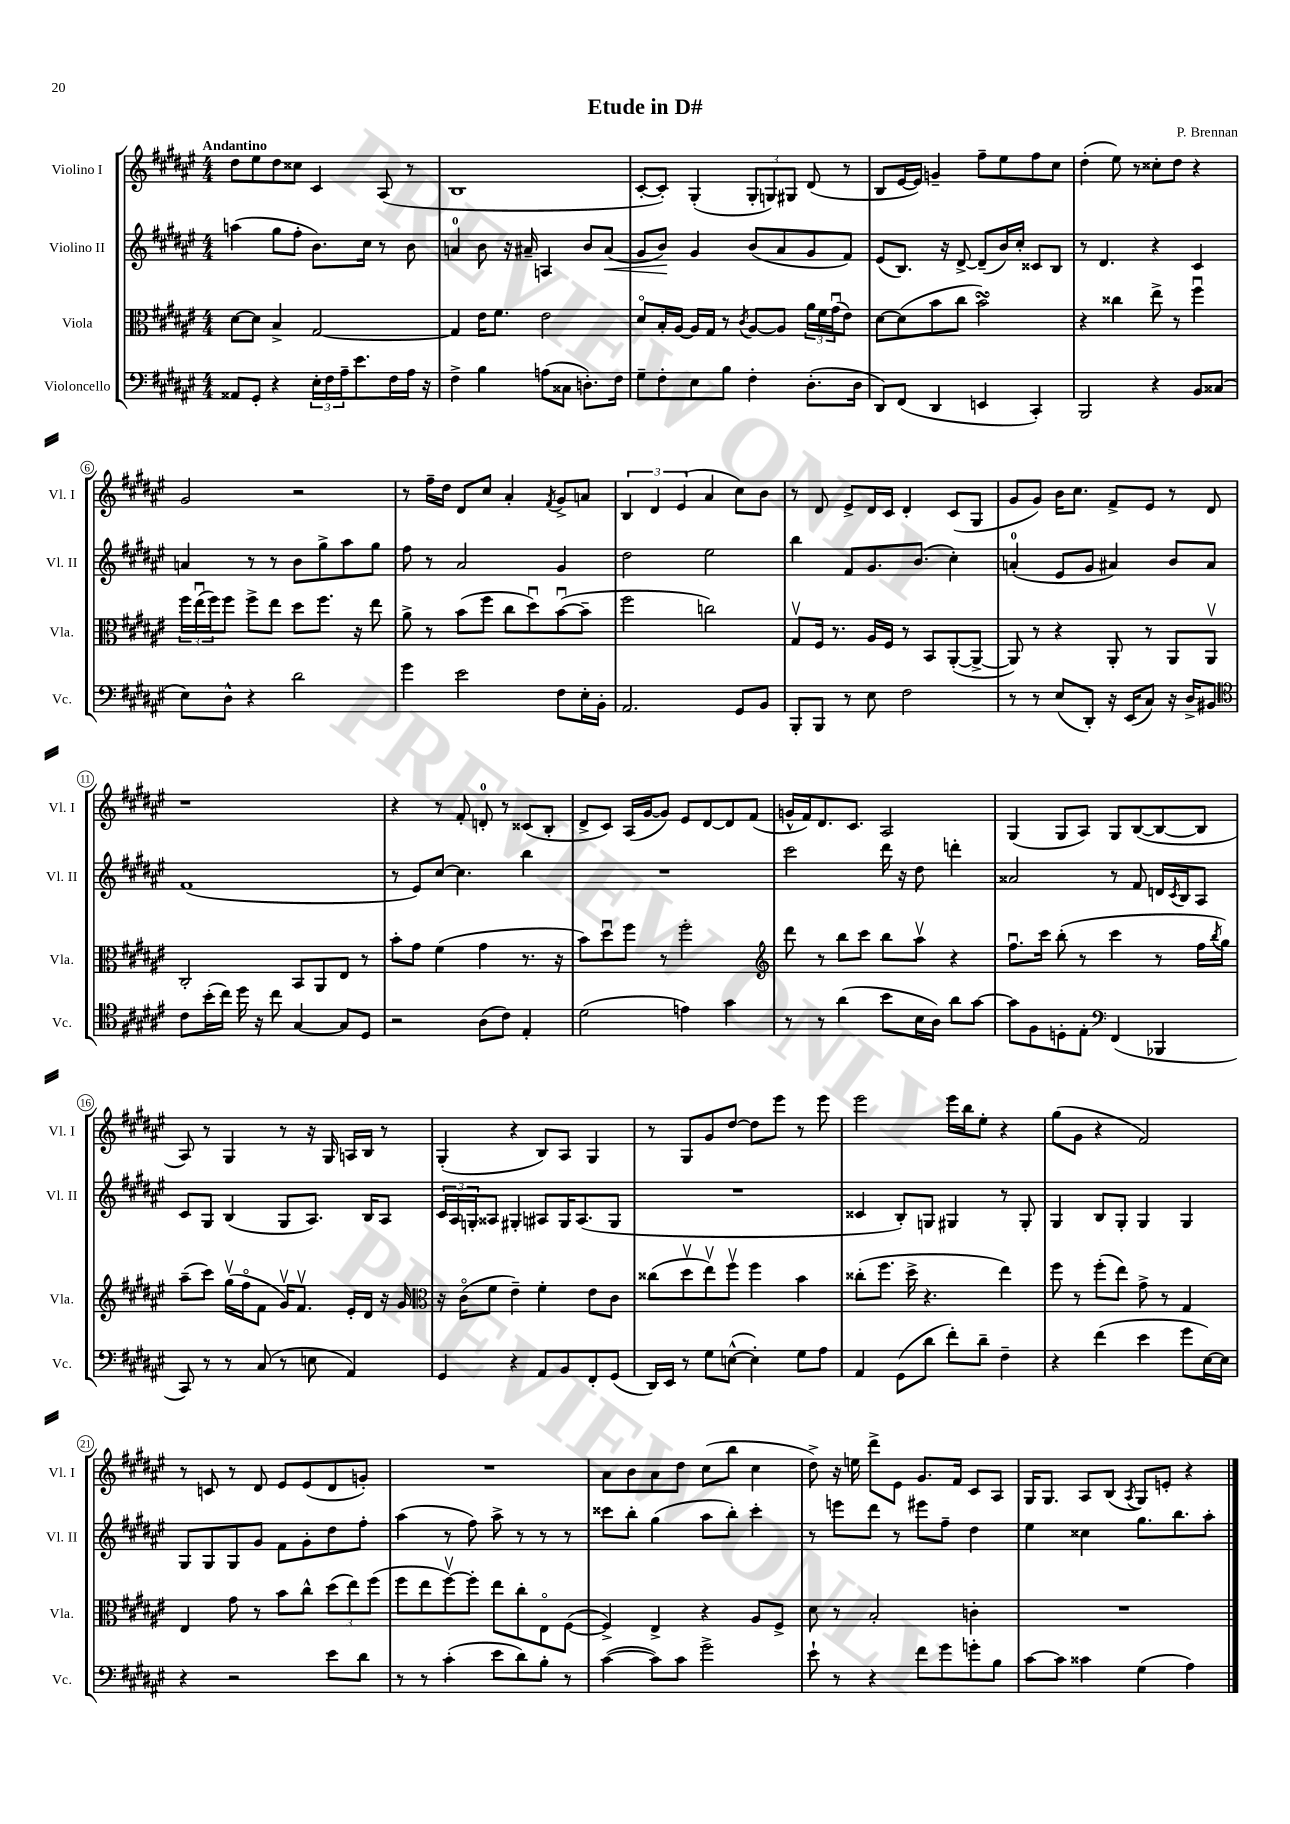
\header { title = "Etude in D#" composer = "P. Brennan" }
<<
\new StaffGroup <<
\new Staff = "s0" \with { instrumentName = "Violino I" shortInstrumentName = "Vl. I" } {
    \clef treble \key fis \major \numericTimeSignature \time 4/4 \tempo "Andantino"
    dis''8 eis''8 dis''8 cisis''8 cis'4 ais8( r8 |
    b1 |
    cis'8~-. cis'8-.) gis4-.( \tuplet 3/2 { gis8-. g8) gis8 } dis'8( r8 |
    b8 eis'16~ eis'16) g'4-- fis''8-- eis''8 fis''8 cis''8 |
    dis''4-.( eis''8) r8 cisis''8-. dis''8 r4 |
    gis'2 r2 |
    r8 fis''16-- dis''16 dis'8 cis''8 ais'4-. \acciaccatura { fis'8 } gis'8-> a'8 |
    \tuplet 3/2 { b4 dis'4 eis'4( } ais'4 cis''8) b'8 |
    r8 dis'8 eis'8-> dis'16 cis'16 dis'4-. cis'8( gis8 |
    gis'8 gis'8) b'16 cis''8. fis'8-> eis'8 r8 dis'8 |
    r1 |
    r4 r8 fis'8-. d'8-0-. r8 cisis'8( b8-. |
    dis'8-> cis'8) ais16( gis'16~ gis'8) eis'8 dis'8~ dis'8 fis'8( |
    g'16-^ fis'16) dis'8. cis'8. ais2 |
    gis4( gis8 ais8) gis8 b8~( b8~ b8 |
    ais8) r8 gis4 r8 r16 gis16 a16 b16 r8 |
    gis4-.( r4 b8) ais8 gis4 |
    r8 gis8 gis'8 dis''8~ dis''8 eis'''8 r8 eis'''8 |
    eis'''2 eis'''16 b''16 eis''8-. r4 |
    gis''8( gis'8 r4 fis'2) |
    r8 c'8 r8 dis'8 eis'8 eis'8( dis'8 g'8-.) |
    R1 |
    ais'8 b'8 ais'8 dis''8 cis''8( b''8 cis''4 |
    dis''8->) r16 e''16 dis'''8-> eis'8 gis'8. fis'16 cis'8 ais8 |
    gis16 gis8. ais8 b8( \acciaccatura { ais8 } gis8) e'8-. r4 \bar "|." |
}
\new Staff = "s1" \with { instrumentName = "Violino II" shortInstrumentName = "Vl. II" } {
    \clef treble \key fis \major \numericTimeSignature \time 4/4
    a''4( gis''8 fis''8-. b'8.) cis''16 r8 b'8 |
    a'4-0 b'8 r16 ais'16-- a4 b'8 ais'8\<( |
    gis'8 b'8\!) gis'4 b'8( ais'8 gis'8 fis'8) |
    eis'8( b8.) r16 dis'8~-> dis'8--( b'16) cis''16-. cisis'8 b8 |
    r8 dis'4. r4 cis'4 |
    a'4 r8 r8 b'8 gis''8-> ais''8 gis''8 |
    fis''8 r8 ais'2 gis'4 |
    dis''2 eis''2 |
    b''4 fis'8 gis'8. b'8.( cis''4-.) |
    a'4-0-.( eis'8 gis'8 ais'4) b'8 ais'8 |
    fis'1( |
    r8 eis'8) cis''8~ cis''4. b''4 |
    R1 |
    cis'''2 dis'''16 r16 dis''8 d'''4-. |
    aisis'2 r8 fis'8 d'16 \acciaccatura { cis'8 } b16 ais8 |
    cis'8 gis8 b4( gis8 ais8.) b16 ais8 |
    \tuplet 3/2 { cis'16 ais16 g16-. } aisis8 gis4-. ais8 gis16 ais8.( gis8 |
    R1 |
    cisis'4 b8-.) g8 gis4 r8 gis8-. |
    gis4 b8 gis8-. gis4 gis4 |
    gis8 gis8 gis8 gis'8 fis'8 gis'8-. dis''8 fis''8-. |
    ais''4( r8 fis''8) ais''8-> r8 r8 r8 |
    cisis'''8 b''8-. gis''4( ais''8 b''8-.) cisis'''4-. |
    r8 e'''8 dis'''8 r8 eis'''8 fis''8-- dis''4 |
    eis''4 cisis''4 gis''8. b''8. ais''8-. \bar "|." |
}
\new Staff = "s2" \with { instrumentName = "Viola" shortInstrumentName = "Vla." } {
    \clef alto \key fis \major \numericTimeSignature \time 4/4
    dis'8~ dis'8 b4-> gis2~ |
    gis4 eis'16 fis'8. eis'2 |
    dis'8\flageolet b16-. ais16~ ais16 gis16 r8 \acciaccatura { cis'8 } ais8~ ais8 \tuplet 3/2 { ais'16 fis'16 gis'16\downbow( } eis'8) |
    dis'8~ dis'8( b'8 cis''8 b'2\turn) |
    r4 cisis''4 eis''8-> r8 fis''4\downbow |
    \tuplet 3/2 { fis''16 eis''16\downbow( fis''16) } fis''8 fis''8-> eis''8 dis''8 fis''8. r16 eis''8 |
    ais'8-> r8 b'8( fis''8 cis''8 dis''8\downbow) b'8~\downbow( b'8-- |
    fis''2 c''2) |
    gis8\upbow fis16 r8. ais16 fis16 r8 b,8 ais,8~-.( ais,8~-> |
    ais,8) r8 r4 ais,8-. r8 ais,8 ais,8\upbow |
    cis2-. b,8 ais,8 eis8 r8 |
    b'8-. gis'8 fis'4( gis'4 r8. r16 |
    b'8) dis''8\downbow fis''8 r8 fis''2-. |
    \clef treble dis'''8 r8 b''8 cis'''8 b''8 ais''8\upbow r4 |
    fis''8.\downbow cis'''16 b''8-.( r8 cis'''4 r8 fis''16 \acciaccatura { b''8 } gis''16) |
    ais''8--( cis'''8) gis''16\upbow( fis''16\flageolet fis'8 gis'16\upbow) fis'8.\upbow eis'16-. dis'16 r16 gis'16 |
    \clef alto r16 cis'16\flageolet( fis'8 eis'4--) fis'4-. eis'8 cis'8 |
    cisis''8( dis''8\upbow eis''8\upbow) fis''8\upbow fis''4 b'4 |
    cisis''8-.( fis''8. dis''16-> r4. eis''4) |
    fis''8 r8 fis''8-.( eis''8) gis'8-> r8 gis4 |
    eis4 gis'8 r8 b'8 cis''8-^ \tuplet 3/2 { dis''8( eis''8) fis''8( } |
    fis''8 eis''8 fis''8~\upbow) fis''8-. eis''8 cis''8-. eis8\flageolet fis8~( |
    fis4->) eis4-> r4 ais8 fis8-> |
    dis'8 r8 b2-. c'4-. |
    R1 \bar "|." |
}
\new Staff = "s3" \with { instrumentName = "Violoncello" shortInstrumentName = "Vc." } {
    \clef bass \key fis \major \numericTimeSignature \time 4/4
    aisis,8 gis,8-. r4 \tuplet 3/2 { eis16-. fis16 ais16-- } eis'8. fis16 ais16 r16 |
    fis4-> b4 a8( cisis8 d8.-.) fis16 |
    gis8-- fis8-. eis8 b8 fis4-. dis8.-.( dis16 |
    dis,8) fis,8( dis,4 e,4 cis,4-.) |
    b,,2 r4 b,8 cisis8( |
    eis8) dis8-^ r4 dis'2 |
    gis'4 eis'2 fis8 eis16-. b,16-. |
    ais,2. gis,8 b,8 |
    b,,8-. b,,8 r8 eis8 fis2 |
    r8 r8 eis8( dis,8-.) r16 eis,16( cis8) r16 dis16-> bis,8 |
    \clef tenor cis'8 b'16-.( cis''16) dis''16 r16 cis''8 gis4~ gis8 dis8 |
    r2 ais8( cis'8) eis4-. |
    dis'2( e'4) gis'4 |
    r8 r8 ais'4( b'8 b16 ais16) ais'8 gis'8~ |
    gis'8 fis8 d8-. eis8-. \clef bass fis,4( bes,,4 |
    cis,8) r8 r8 cis8( r8 e8 ais,4) |
    gis,4 r4 ais,8 b,8 fis,8-. gis,8( |
    dis,16) eis,16 r8 gis8 e8~-^( e4-.) gis8 ais8 |
    ais,4 gis,8( dis'8 fis'8-.) dis'8-- fis4-- |
    r4 fis'4( eis'4 gis'8 eis16~) eis16 |
    r4 r2 eis'8 dis'8 |
    r8 r8 cis'4-.( eis'8 dis'8) b8-. r8 |
    cis'4~( cis'8) cis'8 gis'2-> |
    eis'8-! r8 r4 fis'8 gis'8 g'8-. b8 |
    cis'8~ cis'8 cisis'4 gis4( ais4) \bar "|." |
}
>>
>>
\layout { \context { \Score \override BarNumber.stencil = #(make-stencil-circler 0.1 0.3 ly:text-interface::print) } }
